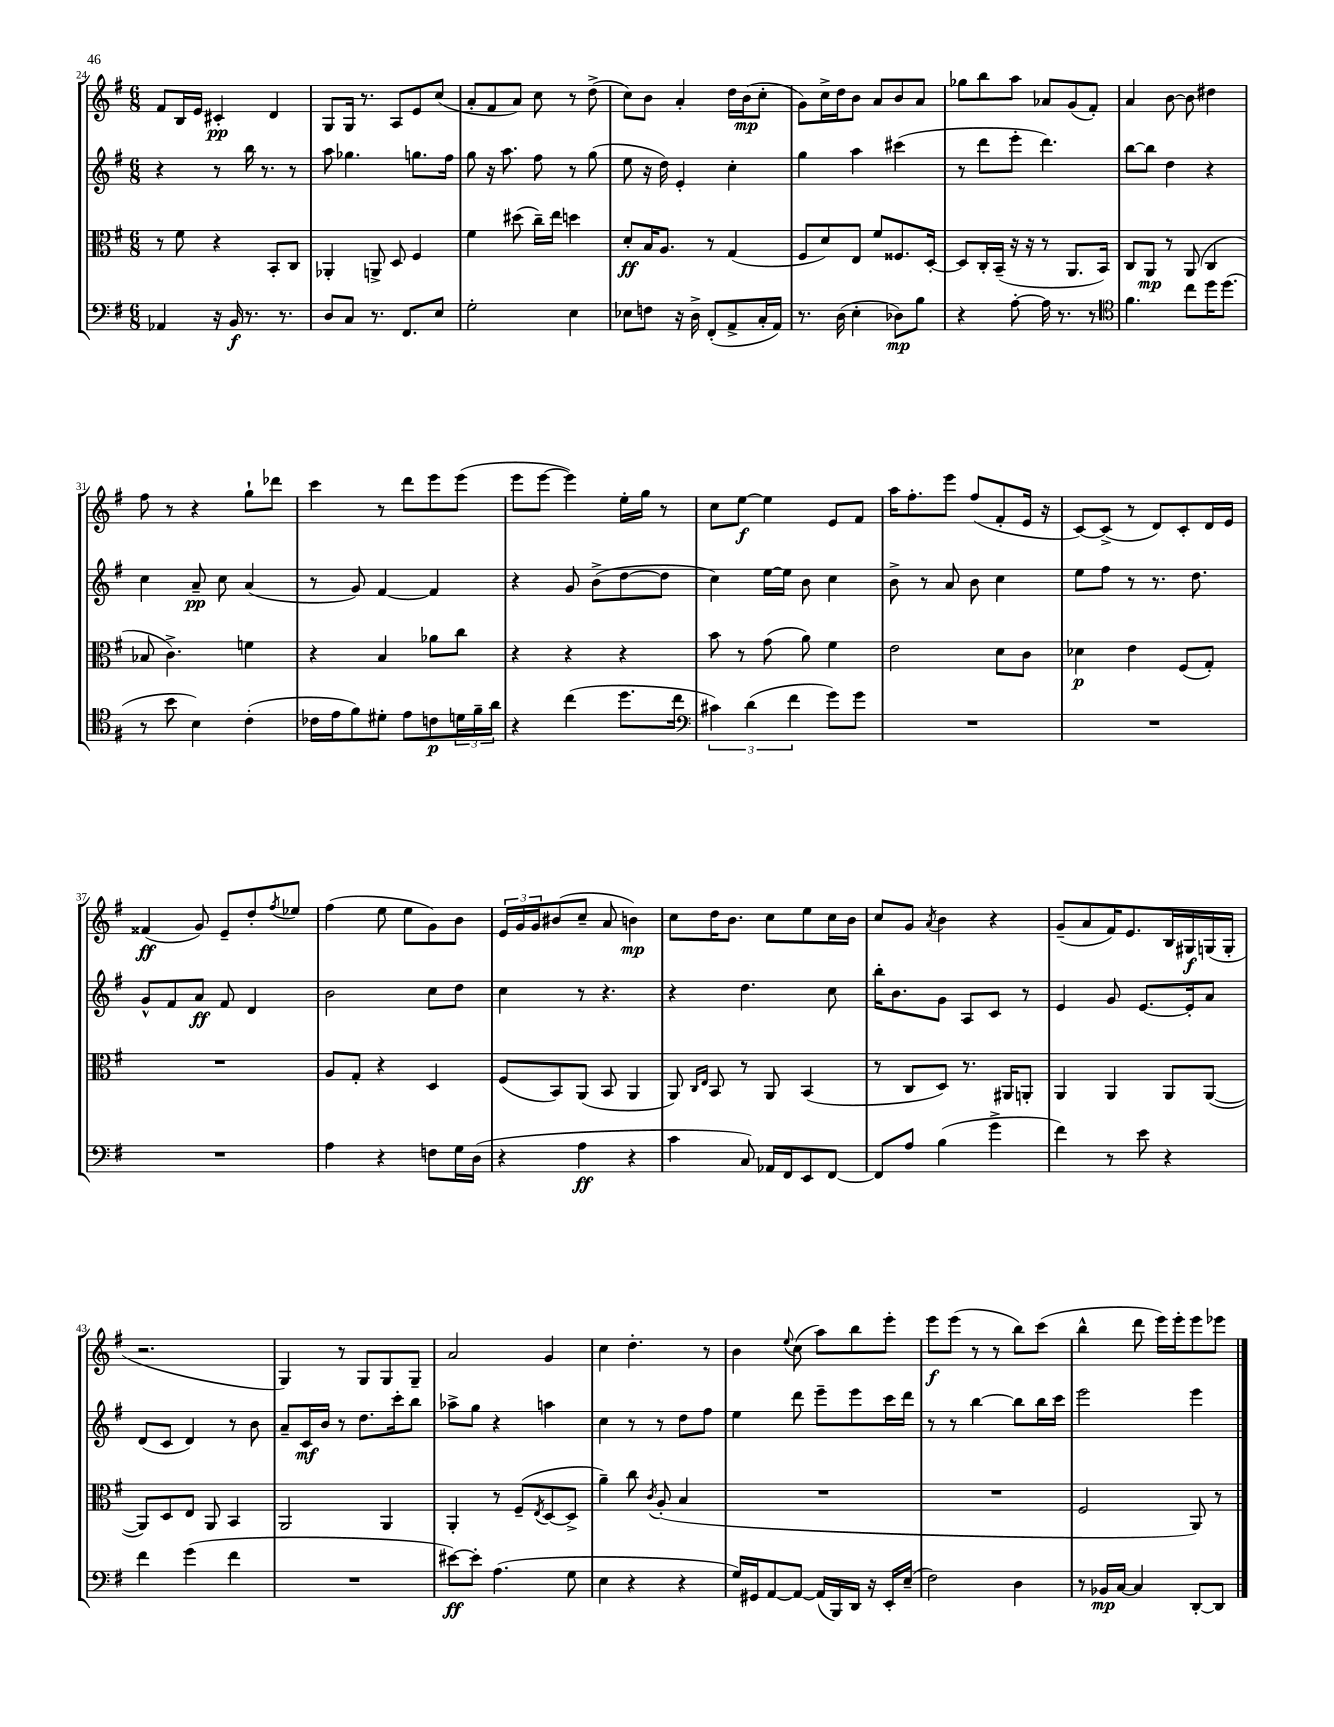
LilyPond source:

<<
\new StaffGroup <<
\new Staff = "s0" {
    \clef treble \key g \major \numericTimeSignature \time 6/8
    fis'8 b16 e'16 cis'4-.\pp d'4 |
    g8 g16 r8. a8 e'8 c''8( |
    a'8-. fis'8 a'8) c''8 r8 d''8->( |
    c''8) b'8 a'4-. d''16 b'16\mp( c''8-. |
    g'8) c''16-> d''16 b'8 a'8 b'8 a'8 |
    ges''8 b''8 a''8 aes'8 g'8( fis'8-.) |
    a'4 b'8~ b'8 dis''4 |
    fis''8 r8 r4 g''8-! des'''8 |
    c'''4 r8 d'''8 e'''8 e'''8( |
    e'''8 e'''8~ e'''4) e''16-. g''16 r8 |
    c''8 e''8~\f e''4 e'8 fis'8 |
    a''16 fis''8.-. e'''8 fis''8( fis'8-. e'16 r16 |
    c'8~) c'8->( r8 d'8) c'8-. d'16 e'16 |
    fisis'4\ff( g'8) e'8-- d''8-. \acciaccatura { fis''8 } ees''8 |
    fis''4( e''8 e''8 g'8) b'8 |
    \tuplet 3/2 { e'16 g'16 g'16 } bis'8( c''8-- a'8 b'4\mp) |
    c''8 d''16 b'8. c''8 e''8 c''16 b'16 |
    c''8 g'8 \acciaccatura { a'8 } b'4 r4 |
    g'8--( a'8 fis'16) e'8. b16 gis16\f g16( g16-. |
    r2. |
    g4) r8 g8 g8 g8-- |
    a'2 g'4 |
    c''4 d''4.-. r8 |
    b'4 \appoggiatura { e''8 } c''8( a''8) b''8 e'''8-. |
    e'''8\f e'''8( r8 r8 b''8) c'''8( |
    b''4-^ d'''8 e'''16) e'''16-. e'''8 ees'''8 \bar "|." |
}
\new Staff = "s1" {
    \clef treble \key g \major \numericTimeSignature \time 6/8
    r4 r8 b''16 r8. r8 |
    a''8 ges''4. g''8. fis''16 |
    g''8 r16 a''8. fis''8 r8 g''8( |
    e''8 r16 d''16) e'4-. c''4-. |
    g''4 a''4 cis'''4( |
    r8 d'''8 e'''8-. d'''4.) |
    b''8~ b''8 d''4 r4 |
    c''4 a'8--\pp c''8 a'4( |
    r8 g'8) fis'4~ fis'4 |
    r4 g'8 b'8->( d''8~ d''8 |
    c''4) e''16~ e''16 b'8 c''4 |
    b'8-> r8 a'8 b'8 c''4 |
    e''8 fis''8 r8 r8. d''8. |
    g'8-^ fis'8 a'8\ff fis'8 d'4 |
    b'2 c''8 d''8 |
    c''4 r8 r4. |
    r4 d''4. c''8 |
    b''16-. b'8. g'8 a8 c'8 r8 |
    e'4 g'8 e'8.~ e'16-. a'8 |
    d'8( c'8 d'4) r8 b'8 |
    a'8-- c'16\mf b'16 r8 d''8. c'''16-. b''8 |
    aes''8-> g''8 r4 a''4 |
    c''4 r8 r8 d''8 fis''8 |
    e''4 d'''8 e'''8-- e'''8 c'''16 d'''16 |
    r8 r8 b''4~ b''8 b''16 c'''16 |
    e'''2 e'''4 \bar "|." |
}
\new Staff = "s2" {
    \clef alto \key g \major \numericTimeSignature \time 6/8
    r8 fis'8 r4 b,8-. c8 |
    aes,4-. a,8-> d8 fis4 |
    fis'4 dis''8( c''16--) e''16 d''4 |
    d'8-.\ff b16 a8. r8 g4( |
    fis8 d'8) e8 fis'8 fisis8. d16~-. |
    d8 c16-. b,16--( r16 r16 r8 a,8. b,16) |
    c8 a,8\mp r8 a,8( c4 |
    bes8 c'4.->) f'4 |
    r4 b4 aes'8 c''8 |
    r4 r4 r4 |
    b'8 r8 g'8( a'8) fis'4 |
    e'2 d'8 c'8 |
    des'4\p e'4 fis8( g8-.) |
    R2. |
    a8 g8-. r4 d4 |
    fis8( b,8) a,8( b,8 a,4 |
    a,8) \grace { c16 e16 } b,8 r8 a,8 b,4( |
    r8 c8 d8) r8. ais,16 a,8-. |
    a,4 a,4 a,8 a,8~( |
    a,8) d8 e8 a,8 b,4 |
    a,2 a,4 |
    a,4-. r8 fis8--( \acciaccatura { e8 } d8~ d8-> |
    a'4--) c''8 \acciaccatura { c'8 } a8-.( b4 |
    R2. |
    R2. |
    fis2 a,8) r8 \bar "|." |
}
\new Staff = "s3" {
    \clef bass \key g \major \numericTimeSignature \time 6/8
    aes,4 r16 b,16\f r8. r8. |
    d8 c8 r8. fis,8. e8 |
    g2-. e4 |
    ees8 f8 r16 d16-> fis,8-.( a,8-> c16-. a,16) |
    r8. d16( e4-. des8\mp) b8 |
    r4 a8~-. a16 r8. r8 |
    \clef tenor fis'4. c''8 d''16 d''8.( |
    r8 b'8 b4) c'4-.( |
    ces'16 e'16 fis'8) dis'8-. e'8 c'8\p \tuplet 3/2 { d'16 fis'16-- a'16 } |
    r4 c''4( d''8. c''16 |
    \clef bass \tuplet 3/2 { cis'4) d'4( fis'4 } g'8) g'8 |
    R2. |
    R2. |
    R2. |
    a4 r4 f8 g16 d16( |
    r4 a4\ff r4 |
    c'4 c8) aes,16 fis,16 e,8 fis,8~ |
    fis,8 a8 b4( g'4-> |
    fis'4) r8 e'8 r4 |
    fis'4 g'4( fis'4 |
    R2. |
    eis'8~\ff) eis'8-. a4.( g8 |
    e4 r4 r4 |
    g16) gis,16 a,8~ a,8~ a,16( b,,16) d,16 r16 e,16-. e16--( |
    fis2) d4 |
    r8 bes,16\mp c16~ c4 d,8~-. d,8 \bar "|." |
}
>>
>>
\layout { \context { \Score currentBarNumber = #24 } }
